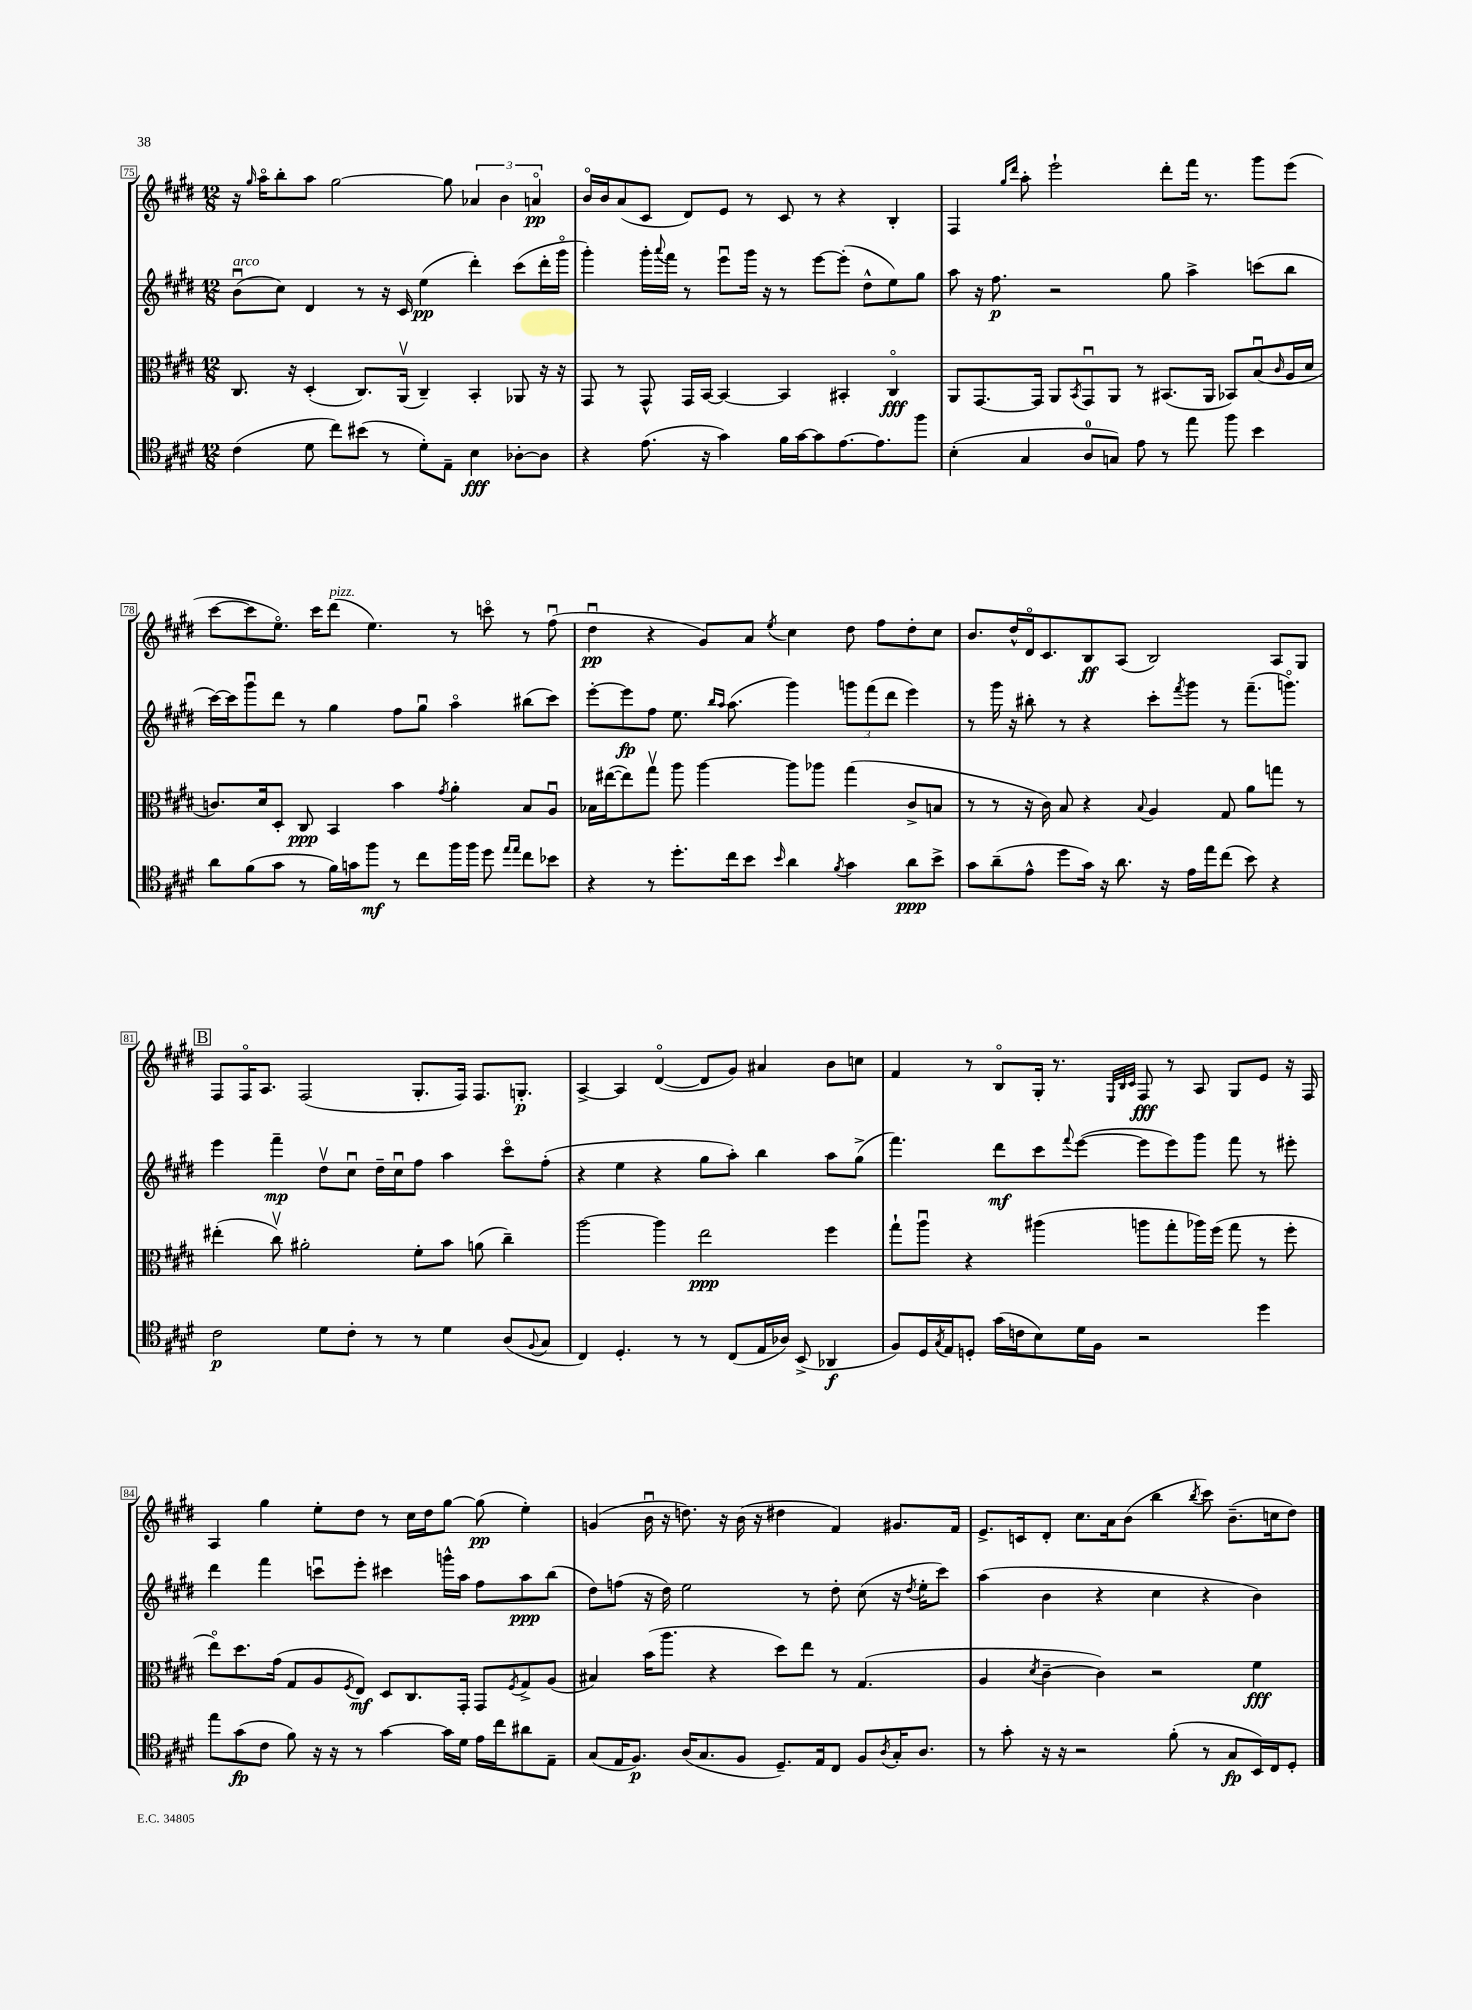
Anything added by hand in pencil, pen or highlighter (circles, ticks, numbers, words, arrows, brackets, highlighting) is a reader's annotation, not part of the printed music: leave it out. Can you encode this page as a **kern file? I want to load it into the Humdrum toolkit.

**kern	**dynam	**kern	**dynam	**kern	**dynam	**kern	**dynam
*part4	*part4	*part3	*part3	*part2	*part2	*part1	*part1
*staff4	*staff4	*staff3	*staff3	*staff2	*staff2	*staff1	*staff1
*clefC4	*	*clefC3	*	*clefG2	*	*clefG2	*
*k[f#c#g#d#]	*	*k[f#c#g#d#]	*	*k[f#c#g#d#]	*	*k[f#c#g#d#]	*
*M12/8	*	*M12/8	*	*M12/8	*	*M12/8	*
=75	=75	=75	=75	=75	=75	=75	=75
!	!	!	!	!LO:TX:a:i:t=arco	!	!	!
(4c#\	.	8.C#/	.	(8bu\L	.	16r	.
.	.	.	.	.	.	16qqgg#/	.
.	.	.	.	.	.	16aa\KL	.
.	.	.	.	8cc#\J)	.	8bb'\	.
.	.	16r	.	.	.	.	.
8d#\	.	(4D#'/	.	4d#/	.	8aa\J	.
8cc#\L)	.	.	.	.	.	[2gg#\	.
(8b#X\J	.	8.C#/L)	.	8r	.	.	.
8r	.	.	.	16r	.	.	.
.	.	(16AAv/Jk	.	16c#/	.	.	.
8d#'\L)	.	4C#~/)	.	(4ee\	pp	.	.
8E~\J	.	.	.	.	.	8gg#\]	.
4B\	fff	4BB'/	.	4ddd#'\)	.	6a-X/	.
.	.	.	.	.	.	6b\	.
[8A-X'\L	.	8AA-X/	.	(8ccc#\L	.	.	.
.	.	.	.	.	.	6an/	pp
8A-\J]	.	16r	.	16ddd#'\L	.	.	.
.	.	16r	.	16ggg#\JJ	.	.	.
=76	=76	=76	=76	=76	=76	=76	=76
4r	.	8GG#/	.	4ggg#'\)	.	16b/LL	.
.	.	.	.	.	.	16b/J	.
.	.	8r	.	.	.	(8a/	.
(8.e\	.	8GG#^^/	.	16ggg#'\LL	.	8c#/J	.
.	.	.	.	8qqaaa/	.	.	.
.	.	.	.	16fff#\JJ	.	.	.
.	.	16GG#/LL	.	8r	.	8d#/L)	.
16r	.	[16BB/JJ	.	.	.	.	.
4g#\)	.	4BB/_	.	8eeeu\L	.	8e/J	.
.	.	.	.	16ggg#\Jk	.	8r	.
.	.	.	.	16r	.	.	.
16f#\LL	.	4BB/]	.	8r	.	8c#/	.
[16g#\J	.	.	.	.	.	.	.
8g#\]	.	.	.	[8eee\L	.	8r	.
[8.e\	.	4BB#X'/	.	(8eee'\J]	.	4r	.
.	.	.	.	8dd#^^\L	.	.	.
8.e\]	.	.	.	.	.	.	.
.	.	4C#/	fff	8ee\)	.	4B'/	.
8ff#\J	.	.	.	8gg#\J	.	.	.
=77	=77	=77	=77	=77	=77	=77	=77
(4B'\	.	8AA/L	.	8aa\	.	4F#/	.
.	.	[8.GG#/	.	16r	.	.	.
.	.	.	.	8.ff#\	p	.	.
.	.	.	.	.	.	16qqgg#/LL	.
.	.	.	.	.	.	16qqddd#/JJ	.
4G#/	.	.	.	.	.	8aa'\	.
.	.	16GG#/Jk]	.	.	.	.	.
.	.	8AA/L	.	2r	.	2eee`\	.
.	.	8qBB/	.	.	.	.	.
8A/L	.	8GG#u/	.	.	.	.	.
8Gn/J)	.	8AA/J	.	.	.	.	.
8e\	.	8r	.	.	.	.	.
8r	.	(8.BB#X/L	.	8gg#\	.	8ddd#'\L	.
8ee\	.	.	.	4aa^\	.	16fff#\Jk	.
.	.	16AA/Jk	.	.	.	8.r	.
8ff#\	.	8BB-X/L)	.	.	.	.	.
4b\	.	(8Bu/	.	(8cccn\L	.	8ggg#\L	.
.	.	16qqc#/	.	.	.	.	.
.	.	16A/L	.	8bb\J	.	(8eee\J	.
.	.	16d#/JJ	.	.	.	.	.
!!LO:LB:g=z
=78	=78	=78	=78	=78	=78	=78	=78
8a\L	.	8.cn/L)	.	[16ccc#\LL)	.	[8ccc#\L	.
.	.	.	.	16ccc#\J]	.	.	.
(8f#\	.	.	.	8ggg#u\	.	8ccc#\]	.
.	.	16d#/k	.	.	.	.	.
8g#\J	.	8D#'/J	.	8ddd#\J	.	8.ee\J)	.
8r	.	8C#/	ppp	8r	.	.	.
.	.	.	.	.	.	16ccc#\KL	.
!	!	!	!	!	!	!LO:TX:a:i:t=pizz.	!
16f#\LL)	.	4BB/	.	4gg#\	.	(8ddd#\J	.
16gn\J	.	.	.	.	.	.	.
8ff#\J	mf	.	.	.	.	4.ee\)	.
8r	.	4b\	.	8ff#\L	.	.	.
8cc#\L	.	.	.	8gg#u\J	.	.	.
.	.	8qg#/	.	.	.	.	.
16ff#\L	.	4a'\	.	4aa\	.	8r	.
16ff#\JJ	.	.	.	.	.	.	.
8dd#\	.	.	.	.	.	8cccn\	.
16qqee/LL	.	.	.	.	.	.	.
16qqee/JJ	.	.	.	.	.	.	.
8cc#\L	.	8B/L	.	(8bb#X\L	.	8r	.
8b-X\J	.	8Au/J	.	8ccc#\J)	.	(8ff#u\	.
=79	=79	=79	=79	=79	=79	=79	=79
4r	.	16B-X\LL	.	[8eee'\L	.	4dd#u\	pp
.	.	([16ee#X\J	.	.	.	.	.
.	.	8ee#\])	.	8eee\]	fp	.	.
8r	.	8gg#v\J	.	8ff#\J	.	4r	.
8.dd#'\L	.	8aa\	.	8.ee\	.	.	.
.	.	[4aa\	.	.	.	8g#/L)	.
.	.	.	.	16qqbb/LL	.	.	.
.	.	.	.	16qqaa/JJ	.	.	.
16cc#\k	.	.	.	(8.aa\	.	.	.
8b\J	.	.	.	.	.	8a/J	.
16qqb/	.	.	.	.	.	8qee/	.
4a\	.	8aa\L]	.	4ggg#\)	.	4cc#\	.
.	.	8aa-X\J	.	.	.	.	.
8qf#/	.	.	.	.	.	.	.
4g#\	.	(4gg#\	.	12gggn\L	.	8dd#\	.
.	.	.	.	(12fff#\	.	.	.
.	.	.	.	.	.	8ff#\L	.
.	.	.	.	12ddd#\J	.	.	.
8a\L	ppp	8c#^/L	.	4eee\)	.	8dd#'\	.
8b^\J	.	8Bn/J	.	.	.	8cc#\J	.
=80	=80	=80	=80	=80	=80	=80	=80
8g#\L	.	8r	.	8r	.	8.b/L	.
(8a~\	.	8r	.	16ggg#\	.	.	.
.	.	.	.	16r	.	16dd#^^/L	.
8e^^\J	.	16r	.	8bb#X'\	.	16d#/J	.
.	.	16c#\)	.	.	.	8.c#/	.
8dd#\L	.	8B/	.	8r	.	.	.
16g#\Jk)	.	4r	.	4r	.	8B/	ff
16r	.	.	.	.	.	.	.
8.a\	.	.	.	.	.	(8A/J	.
.	.	8qqB/	.	.	.	.	.
.	.	4A/	.	8ccc#'\L	.	2B/)	.
16r	.	.	.	.	.	.	.
.	.	.	.	8qfff#/	.	.	.
16e\LL	.	.	.	8ggg#\J	.	.	.
16ee\J	.	.	.	.	.	.	.
(8cc#\J	.	8G#/	.	8r	.	.	.
8b\)	.	8a\L	.	(8.fff#~\L	.	.	.
4r	.	8ggn\J	.	.	.	8A/L	.
.	.	.	.	8.gggn\J)	.	.	.
.	.	8r	.	.	.	8G#/J	.
!!LO:LB:g=z
!!LO:REH:place=s1:t=B
=81	=81	=81	=81	=81	=81	=81	=81
2c#\	p	(4ee#X'\	.	4eee\	.	8F#/L	.
.	.	.	.	.	.	16F#/K	.
.	.	.	.	.	.	8.A/J	.
.	.	8cc#v\)	.	4fff#~\	mp	.	.
.	.	2a#X'\	.	.	.	(2F#/	.
8d#\L	.	.	.	8dd#v\L	.	.	.
8c#'\J	.	.	.	8cc#u\J	.	.	.
8r	.	.	.	16dd#~\LL	.	.	.
.	.	.	.	16cc#u\J	.	.	.
8r	.	8f#'\L	.	8ff#\J	.	8.G#'/L	.
4d#\	.	8b\J	.	4aa\	.	.	.
.	.	.	.	.	.	16F#/Jk)	.
.	.	(8an\	.	.	.	8.F#/L	.
(8A/L	.	4cc#~\)	.	8ccc#\L	.	.	.
.	.	.	.	.	.	8.Gn'/J	p
8qqF#/	.	.	.	.	.	.	.
8G#/J	.	.	.	(8ff#'\J	.	.	.
=82	=82	=82	=82	=82	=82	=82	=82
4C#/)	.	[2aa\	.	4r	.	[4A^/	.
4.D#'/	.	.	.	4ee\	.	4A/]	.
.	.	4aa\]	.	4r	.	([4d#/	.
8r	.	.	.	.	.	.	.
8r	.	2ee\	ppp	8gg#\L	.	8d#/L]	.
(8C#/L	.	.	.	8aa'\J)	.	8g#/J)	.
16E/L	.	.	.	4bb\	.	4a#X/	.
16A-X/JJ)	.	.	.	.	.	.	.
(8BB^/	.	.	.	.	.	.	.
4AA-X/	f	4ff#\	.	8aa\L	.	8b\L	.
.	.	.	.	(8gg#^\J	.	8ccn\J	.
=83	=83	=83	=83	=83	=83	=83	=83
8F#/L)	.	8gg#`\L	.	4.fff#\)	.	4f#/	.
16D#/L	.	8aau\J	.	.	.	.	.
8qG#/	.	.	.	.	.	.	.
16E/J	.	.	.	.	.	.	.
8Dn'/J	.	4r	.	.	.	8r	.
(16g#\LL	.	.	.	8ddd#\L	mf	8B/L	.
16cn\J	.	.	.	.	.	.	.
8B\)	.	(4aa#X\	.	8ccc#\	.	16G#'/Jk	.
.	.	.	.	.	.	8.r	.
.	.	.	.	8qqfff#/	.	.	.
16d#\L	.	.	.	([8eee\J	.	.	.
16F#\JJ	.	.	.	.	.	.	.
.	.	.	.	.	.	32qqE/LLL	.
.	.	.	.	.	.	32qqB/	.
.	.	.	.	.	.	32qqc#/JJJ	.
2r	.	8aan\L	.	8eee\L]	.	8F#/	fff
.	.	8gg#'\	.	8eee\)	.	8r	.
.	.	16aa-X\L)	.	8ggg#\J	.	8A/	.
.	.	(16ff#\JJ	.	.	.	.	.
.	.	8gg#\	.	8fff#\	.	8G#/L	.
4dd#\	.	8r	.	8r	.	8e/J	.
.	.	8ff#'\	.	8eee#X'\	.	16r	.
.	.	.	.	.	.	16F#/	.
!!LO:LB:g=z
=84	=84	=84	=84	=84	=84	=84	=84
8ee\L	.	8ee\L)	.	4ddd#\	.	4A/	.
(8g#\	fp	8.dd#\	.	.	.	.	.
8c#\J	.	.	.	4fff#\	.	4gg#\	.
.	.	(16g#\Jk	.	.	.	.	.
8f#\)	.	8G#/L	.	.	.	.	.
16r	.	8A/	.	8cccnu\L	.	8ee'\L	.
16r	.	.	.	.	.	.	.
.	.	8qF#/	.	.	.	.	.
8r	.	8E/J)	mf	8eee'\J	.	8dd#\J	.
[4g#\	.	8D#/L	.	4ccc#X\	.	8r	.
.	.	8.C#/	.	.	.	16cc#\LL	.
.	.	.	.	.	.	16dd#\J	.
16g#\LL]	.	.	.	16gggn^^\LL	.	[8gg#\J	.
16d#\JJ	.	16GG#'/Jk	.	16aa\JJ	.	.	.
16e\LL	.	8GG#/L	.	8ff#\L	.	(8gg#\]	pp
16cc#\J	.	.	.	.	.	.	.
.	.	8qF#/	.	.	.	.	.
8a#X\	.	8G#^/	.	8aa\	ppp	4ee'\)	.
8E~\J	.	(8A/J	.	(8bb\J	.	.	.
=85	=85	=85	=85	=85	=85	=85	=85
(8G#/L	.	4B#X/)	.	8dd#\L)	.	(4gn/	.
16E/K	.	.	.	(8ffn\J	.	.	.
8.F#/J)	p	.	.	.	.	.	.
.	.	(16b\KL	.	16r	.	16bu\	.
.	.	8.aa\J	.	16dd#\)	.	16r	.
(16A/KL	.	.	.	2ee\	.	8.ddn\)	.
8.G#/	.	.	.	.	.	.	.
.	.	4r	.	.	.	.	.
.	.	.	.	.	.	16r	.
8F#/J	.	.	.	.	.	(16b\	.
.	.	.	.	.	.	16r	.
8.D#~/L)	.	8dd#\L)	.	.	.	4dd#X\	.
.	.	8ee\J	.	8r	.	.	.
16E/k	.	.	.	.	.	.	.
8C#/J	.	8r	.	8dd#'\	.	4f#/)	.
8F#/L	.	(4.G#/	.	(8cc#\	.	.	.
8qA/	.	.	.	.	.	.	.
16G#'/K	.	.	.	16r	.	8.g#X/L	.
.	.	.	.	8qdd#/	.	.	.
8.A/J	.	.	.	16ee'\KL	.	.	.
.	.	.	.	8ccc#\J)	.	.	.
.	.	.	.	.	.	16f#/Jk	.
=86	=86	=86	=86	=86	=86	=86	=86
8r	.	4A/	.	(4aa\	.	8.e^/L	.
8g#'\	.	.	.	.	.	.	.
.	.	.	.	.	.	16cn/k	.
.	.	8qd#/	.	.	.	.	.
16r	.	[4c#~\	.	4b\	.	8d#'/J	.
16r	.	.	.	.	.	.	.
2r	.	.	.	.	.	8.cc#\L	.
.	.	4c#\])	.	4r	.	.	.
.	.	.	.	.	.	16a\k	.
.	.	.	.	.	.	(8b\J	.
.	.	2r	.	4cc#\	.	4bb\	.
(8f#'\	.	.	.	.	.	.	.
.	.	.	.	.	.	8qbb/	.
8r	.	.	.	4r	.	8ccc#\)	.
8G#/L	fp	.	.	.	.	(8.b~\L	.
16BB/L)	.	4f#\	fff	4b\)	.	.	.
16C#/J	.	.	.	.	.	16ccn\k	.
8D#'/J	.	.	.	.	.	8dd#\J)	.
==	==	==	==	==	==	==	==
*-	*-	*-	*-	*-	*-	*-	*-
